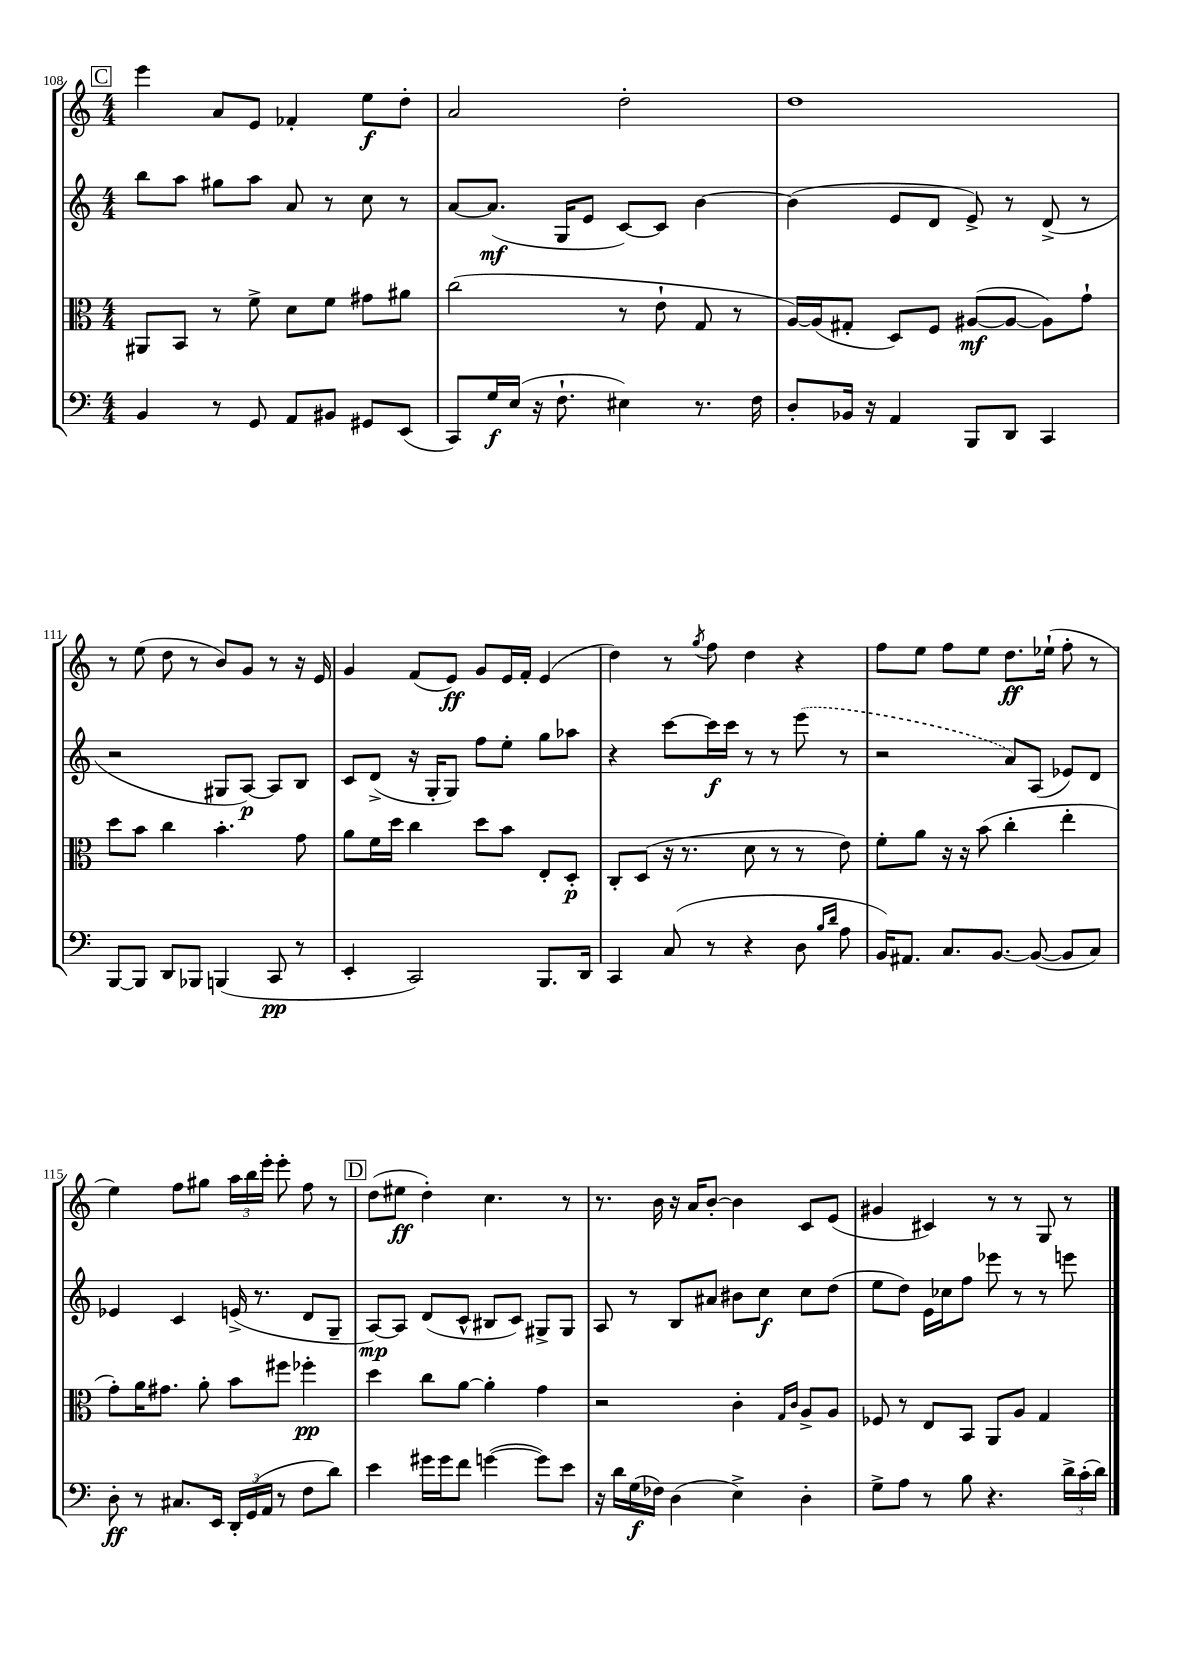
<<
\new StaffGroup <<
\new Staff = "s0" {
    \clef treble \key c \major \numericTimeSignature \time 4/4
    \autoBeamOff \mark \markup { \box "C" } e'''4 a'8[ e'8] fes'4-. e''8[\f d''8]-. |
    a'2 d''2-. |
    d''1 |
    r8 e''8( d''8 r8 b'8[) g'8] r8 r16 e'16 |
    g'4 f'8[( e'8]\ff) g'8[ e'16 f'16]-. e'4( |
    d''4) r8 \acciaccatura { g''8 } f''8 d''4 r4 |
    f''8[ e''8] f''8[ e''8] d''8.[\ff ees''16]-!( f''8-. r8 |
    e''4) f''8[ gis''8] \tuplet 3/2 { a''16[ b''16 e'''16]-. } e'''8-. f''8 r8 |
    \mark \markup { \box "D" } d''8[( eis''8]\ff d''4-.) c''4. r8 |
    r8. b'16 r16 a'16[ b'8]~-. b'4 c'8[ e'8]( |
    gis'4 cis'4) r8 r8 g8 r8 \bar "|." |
}
\new Staff = "s1" {
    \clef treble \key c \major \numericTimeSignature \time 4/4
    \autoBeamOff \mark \markup { \box "C" } b''8[ a''8] gis''8[ a''8] a'8 r8 c''8 r8 |
    a'8[~ a'8.]\mf( g16[ e'8] c'8[~) c'8] b'4~ |
    b'4( e'8[ d'8] e'8->) r8 d'8->( r8 |
    r2 gis8[ a8]~\p) a8[ b8] |
    c'8[ d'8]->( r16 g16[-. g8]) f''8[ e''8]-. g''8[ aes''8] |
    r4 c'''8[~ c'''16\f c'''16] r8 r8 \once \slurDashed e'''8( r8 |
    r2 a'8[) a8]( ees'8[) d'8] |
    ees'4 c'4 e'16->( r8. d'8[ g8]-- |
    \mark \markup { \box "D" } a8[~\mp) a8] d'8[( c'8]-^ bis8[ c'8]) gis8[-> gis8] |
    a8 r8 b8[ ais'8] bis'8[ c''8]\f c''8[ d''8]( |
    e''8[ d''8]) e'16[ ces''16 f''8] ees'''8 r8 r8 e'''8 \bar "|." |
}
\new Staff = "s2" {
    \clef alto \key c \major \numericTimeSignature \time 4/4
    \autoBeamOff \mark \markup { \box "C" } ais,8[ b,8] r8 f'8-> d'8[ f'8] gis'8[ ais'8] |
    c''2( r8 e'8-! g8 r8 |
    a16[~) a16( gis8]-. d8[) f8] ais8[~\mf( ais8]~ ais8[) g'8]-! |
    d''8[ b'8] c''4 b'4.-. g'8 |
    a'8[ f'16 d''16] c''4 d''8[ b'8] e8[-. d8]-.\p |
    c8[-. d8]( r16 r8. d'8 r8 r8 e'8) |
    f'8[-. a'8] r16 r16 b'8( c''4-. e''4-. |
    g'8[-.) a'16 gis'8.] a'8-. b'8[ fis''8] fes''4-.\pp |
    \mark \markup { \box "D" } d''4 c''8[ a'8]~ a'4-. g'4 |
    r2 c'4-. \grace { g16[ c'16] } a8[-> a8] |
    fes8 r8 e8[ b,8] a,8[ a8] g4 \bar "|." |
}
\new Staff = "s3" {
    \clef bass \key c \major \numericTimeSignature \time 4/4
    \autoBeamOff \mark \markup { \box "C" } b,4 r8 g,8 a,8[ bis,8] gis,8[ e,8]( |
    c,8[) g16\f e16]( r16 f8.-! eis4) r8. f16 |
    d8[-. bes,16] r16 a,4 b,,8[ d,8] c,4 |
    b,,8[~ b,,8] d,8[ bes,,8] b,,4( c,8\pp r8 |
    e,4-. c,2) b,,8.[ d,16] |
    c,4 c8( r8 r4 d8 \grace { b16[ d'16] } a8 |
    b,16[) ais,8.] c8.[ b,8.]~ b,8~( b,8[ c8]) |
    d8-.\ff r8 cis8.[ e,16] \tuplet 3/2 { d,16[-. g,16( a,16] } r8 f8[ d'8]) |
    \mark \markup { \box "D" } e'4 gis'16[ gis'16 f'8] g'4~( g'8[) e'8] |
    r16 d'16[ g16\f( fes16]) d4( e4->) d4-. |
    g8[-> a8] r8 b8 r4. \tuplet 3/2 { d'16[-> c'16-.( d'16]) } \bar "|." |
}
>>
>>
\layout { \context { \Score currentBarNumber = #108 } }
